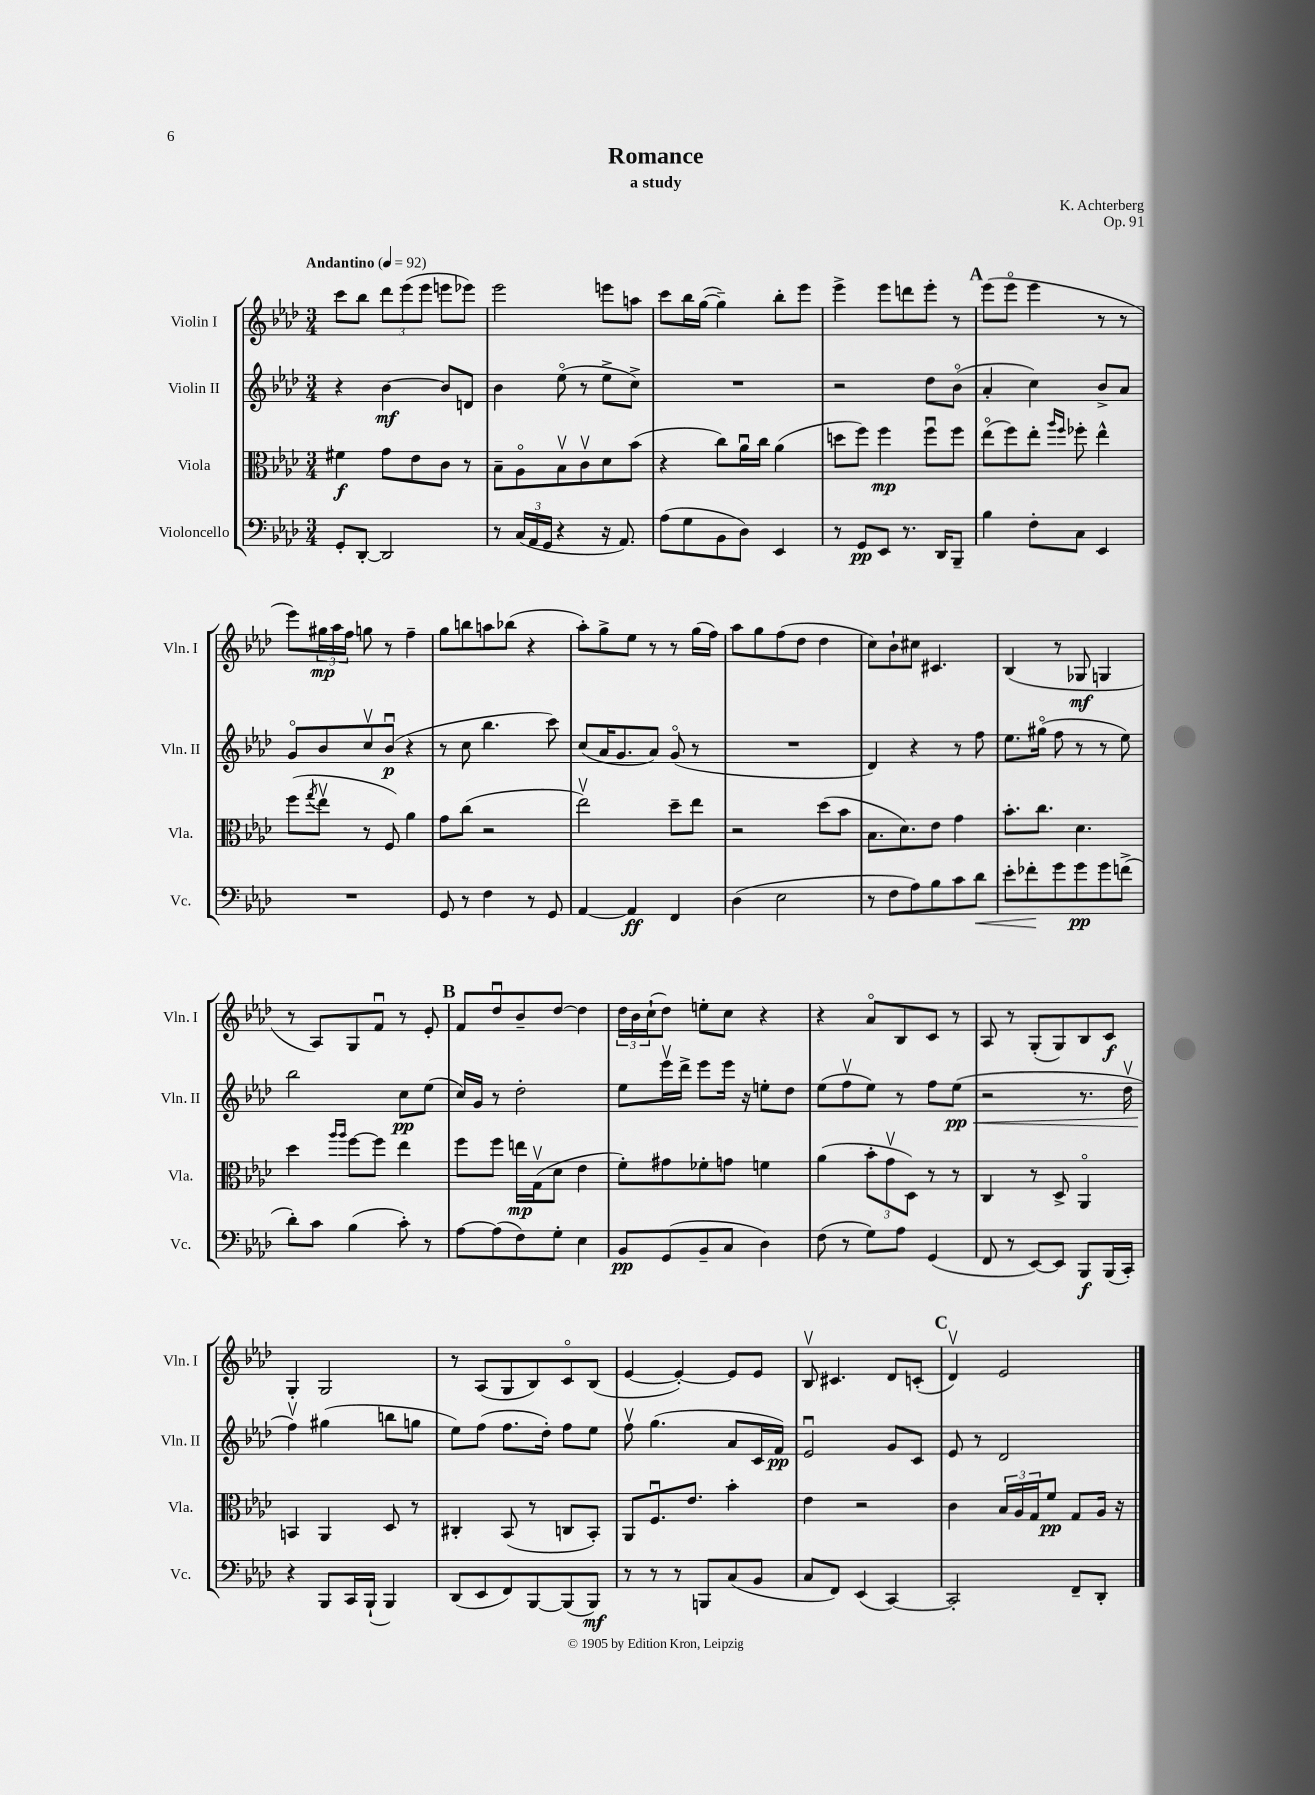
\header { title = "Romance" composer = "K. Achterberg" subtitle = "a study" opus = "Op. 91" }
<<
\new StaffGroup <<
\new Staff = "s0" \with { instrumentName = "Violin I" shortInstrumentName = "Vln. I" } {
    \clef treble \key aes \major \numericTimeSignature \time 3/4 \tempo "Andantino" 4 = 92
    c'''8 bes''8 \tuplet 3/2 { des'''8 ees'''8( ees'''8 } e'''8 ees'''8) |
    ees'''2 e'''8 a''8 |
    c'''8 bes''16 g''16~( g''4--) bes''8-. ees'''8 |
    ees'''4-> ees'''8 d'''8 ees'''8-. r8 |
    \mark \markup { \bold "A" } ees'''8( ees'''8\flageolet ees'''4 r8 r8 |
    ees'''8) \tuplet 3/2 { gis''16\mp aes''16 f''16 } g''8 r8 f''4-- |
    g''8 b''8 a''8 bes''8( r4 |
    aes''8-.) g''8-> ees''8 r8 r8 g''16( f''16) |
    aes''8 g''8 f''8( des''8 des''4 |
    c''8) bes'8-! cis''8 cis'4. |
    bes4( r8 ges8\mf g4 |
    r8 aes8) g8 f'8\downbow r8 ees'8-. |
    \mark \markup { \bold "B" } f'8 des''8\downbow bes'8-- des''8~ des''4 |
    \tuplet 3/2 { des''16 bes'16 c''16-!( } des''8) e''8-. c''8 r4 |
    r4 aes'8\flageolet bes8 c'8 r8 |
    aes8 r8 g8-.( g8) bes8 c'8\f |
    g4-. g2 |
    r8 aes8( g8 bes8) c'8\flageolet bes8( |
    ees'4~ ees'4~-.) ees'8 ees'8 |
    bes8\upbow cis'4. des'8 c'8-.( |
    \mark \markup { \bold "C" } des'4\upbow) ees'2 \bar "|." |
}
\new Staff = "s1" \with { instrumentName = "Violin II" shortInstrumentName = "Vln. II" } {
    \clef treble \key aes \major \numericTimeSignature \time 3/4
    r4 bes'4~\mf bes'8 d'8 |
    bes'4 ees''8\flageolet( r8 ees''8-> c''8->) |
    R2. |
    r2 des''8 bes'8\flageolet( |
    \mark \markup { \bold "A" } aes'4-. c''4) bes'8-> aes'8 |
    g'8\flageolet bes'8 c''8\upbow bes'8\downbow\p( r4 |
    r8 c''8 bes''4. c'''8) |
    c''8( aes'16 g'8. aes'8) g'8\flageolet( r8 |
    R2. |
    des'4) r4 r8 f''8 |
    ees''8. gis''16\flageolet( f''8 r8 r8 ees''8) |
    bes''2 c''8\pp ees''8( |
    \mark \markup { \bold "B" } c''16) g'16 r8 des''2-. |
    ees''8 ees'''16\upbow des'''16-> ees'''8 ees'''16 r16 e''8-. des''8 |
    ees''8( f''8\upbow ees''8) r8 f''8 ees''8\pp\<( |
    r2 r8. des''16\upbow |
    f''4\upbow\!) gis''4( b''8 g''8 |
    ees''8) f''8( f''8. des''16-.) f''8 ees''8 |
    f''8\upbow g''4.( aes'8 c'16 f'16\pp) |
    ees'2\downbow g'8 c'8 |
    \mark \markup { \bold "C" } ees'8 r8 des'2 \bar "|." |
}
\new Staff = "s2" \with { instrumentName = "Viola" shortInstrumentName = "Vla." } {
    \clef alto \key aes \major \numericTimeSignature \time 3/4
    fis'4\f g'8 ees'8 c'8 r8 |
    bes8-- aes8\flageolet bes8\upbow c'8\upbow des'8 bes'8( |
    r4 c''8) aes'16\downbow c''16 aes'4( |
    d''8 f''8) f''4\mp f''8\downbow f''8 |
    \mark \markup { \bold "A" } ees''8\flageolet( f''8) ees''8-. \grace { aes''16 f''16 } fes''8-. ees''4-^ |
    f''8( \acciaccatura { g''8 } ees''8\upbow r8 f8) aes'4 |
    g'8 c''8( r2 |
    ees''2\upbow) des''8-- ees''8 |
    r2 des''8( bes'8 |
    bes8. des'8.) ees'8 g'4 |
    bes'8.-. c''8. des'4. |
    des''4 \grace { aes''16 aes''16 } f''8~ f''8 ees''4 |
    \mark \markup { \bold "B" } f''8 f''8 e''16\mp g16\upbow( des'8 ees'4 |
    f'8-.) gis'8 fes'8-. g'8 f'4 |
    aes'4( \tuplet 3/2 { bes'8-. g'8\upbow des8) } r8 r8 |
    c4 r8 des8-> aes,4\flageolet |
    b,4 aes,4 des8 r8 |
    cis4-. bes,8( r8 c8 bes,8-.) |
    aes,8 f8.\downbow ees'8. bes'4-. |
    ees'4 r2 |
    \mark \markup { \bold "C" } c'4 \tuplet 3/2 { bes16 aes16 g16 } f'8\pp g8 aes16 r16 \bar "|." |
}
\new Staff = "s3" \with { instrumentName = "Violoncello" shortInstrumentName = "Vc." } {
    \clef bass \key aes \major \numericTimeSignature \time 3/4
    g,8-. des,8~-. des,2 |
    r8 \tuplet 3/2 { c16( aes,16 g,16 } r4 r16 aes,8.) |
    aes8( g8 bes,8 des8) ees,4 |
    r8 g,8\pp ees,8 r8. des,16 bes,,8-- |
    \mark \markup { \bold "A" } bes4 f8-. c8 ees,4 |
    R2. |
    g,8 r8 f4 r8 g,8 |
    aes,4~ aes,4\ff f,4 |
    des4( ees2 |
    r8 f8 aes8) bes8 c'8 des'8\< |
    ees'8-. fes'8-.\! g'8 g'8\pp g'8 f'8->( |
    des'8-.) c'8 bes4( c'8-.) r8 |
    \mark \markup { \bold "B" } aes8~ aes8( f8) g8-. ees4 |
    bes,8\pp g,8( bes,8-- c8 des4) |
    f8( r8 g8) aes8 g,4( |
    f,8 r8 ees,8~) ees,8 bes,,8\f bes,,16( c,16-.) |
    r4 bes,,8 c,16 bes,,16-!( bes,,4) |
    des,8( ees,8 f,8) bes,,8~ bes,,8( bes,,8\mf) |
    r8 r8 r8 b,,8 c8( bes,8 |
    c8 f,8) ees,4( c,4~) |
    \mark \markup { \bold "C" } c,2-. f,8-- des,8-. \bar "|." |
}
>>
>>
\layout { \context { \Score \remove "Bar_number_engraver" } }
